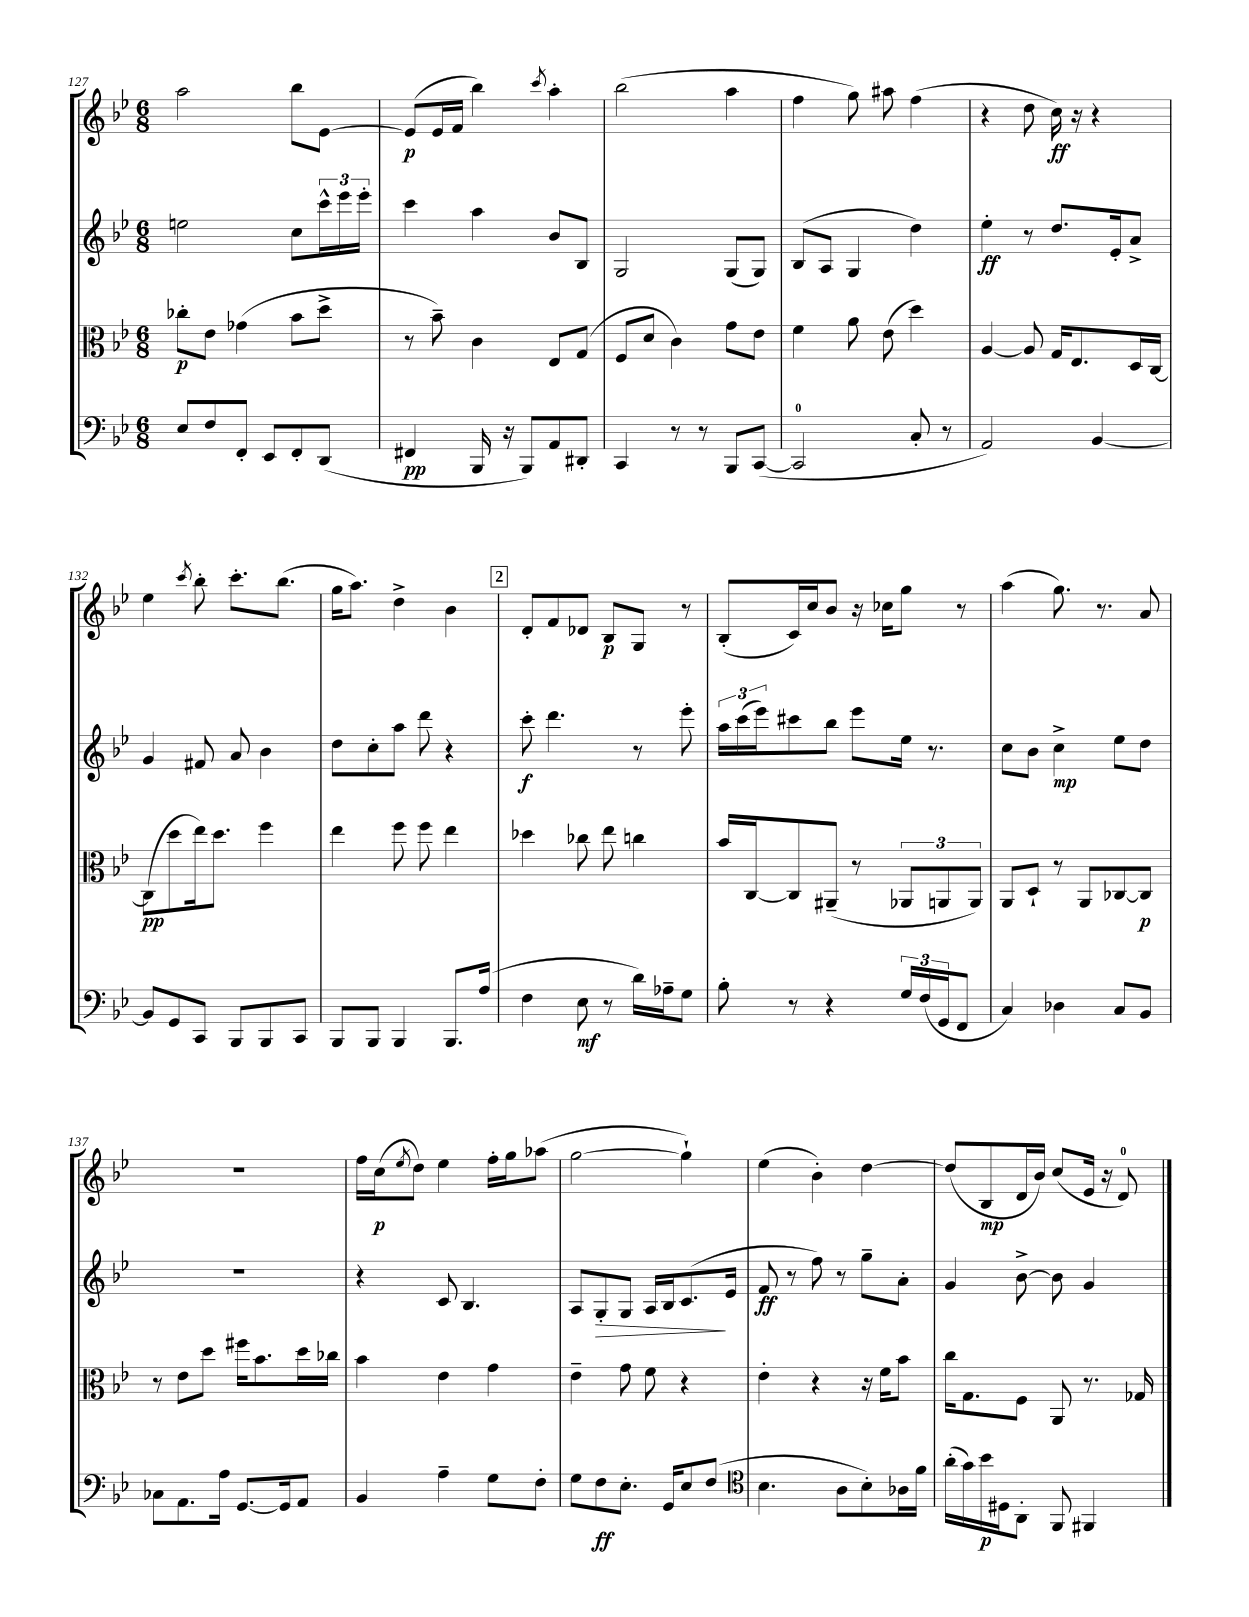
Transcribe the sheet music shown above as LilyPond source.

<<
\new StaffGroup <<
\new Staff = "s0" {
    \clef treble \key bes \major \numericTimeSignature \time 6/8
    a''2 bes''8 ees'8~ |
    ees'8\p( ees'16 f'16 bes''4) \acciaccatura { c'''8 } a''4-. |
    bes''2( a''4 |
    f''4 g''8) ais''8 f''4( |
    r4 d''8 c''16\ff) r16 r4 |
    ees''4 \acciaccatura { c'''8 } bes''8-. c'''8.-. bes''8.( |
    g''16 a''8.) d''4-> bes'4 |
    \mark \markup { \box "2" } d'8-. f'8 des'8 bes8\p g8 r8 |
    bes8-.( c'16) c''16 bes'8 r16 ces''16 g''8 r8 |
    a''4( g''8.) r8. a'8 |
    R2. |
    f''16 c''16\p( \acciaccatura { ees''8 } d''8) ees''4 f''16-. g''16 aes''8( |
    g''2~ g''4-!) |
    ees''4( bes'4-.) d''4~ |
    d''8( bes8\mp d'16 bes'16) c''8( ees'16 r16 d'8-0) \bar "|." |
}
\new Staff = "s1" {
    \clef treble \key bes \major \numericTimeSignature \time 6/8
    e''2 c''8 \tuplet 3/2 { c'''16-^ ees'''16 ees'''16-. } |
    c'''4 a''4 bes'8 bes8 |
    g2 g8( g8) |
    bes8( a8 g4 d''4) |
    ees''4-.\ff r8 d''8. ees'16-. a'8-> |
    g'4 fis'8 a'8 bes'4 |
    d''8 c''8-. a''8 d'''8 r4 |
    \mark \markup { \box "2" } c'''8-.\f d'''4. r8 ees'''8-. |
    \tuplet 3/2 { a''16 c'''16( ees'''16) } cis'''8 bes''8 ees'''8 ees''16 r8. |
    c''8 bes'8 c''4->\mp ees''8 d''8 |
    R2. |
    r4 c'8 bes4. |
    a8 g8-.\> g8 a16 bes16 c'8.\!( ees'16 |
    f'8\ff r8 f''8) r8 g''8-- a'8-. |
    g'4 bes'8~-> bes'8 g'4 \bar "|." |
}
\new Staff = "s2" {
    \clef alto \key bes \major \numericTimeSignature \time 6/8
    ces''8-.\p ees'8 ges'4( bes'8 d''8-> |
    r8 bes'8--) c'4 ees8 g8( |
    f8 d'8 c'4) g'8 ees'8 |
    f'4 a'8 ees'8( d''4) |
    a4~ a8 g16 ees8. d16 c16~ |
    c8\pp( d''8 ees''16) d''8. f''4 |
    ees''4 f''8 f''8 ees''4 |
    \mark \markup { \box "2" } des''4 ces''8 ees''8 c''4 |
    bes'16 c16~ c8 ais,8--( r8 \tuplet 3/2 { aes,8 a,8 a,8) } |
    a,8 d8-! r8 a,8 ces8~ ces8\p |
    r8 ees'8 d''8 fis''16 bes'8. d''16 ces''16 |
    bes'4 ees'4 g'4 |
    ees'4-- g'8 f'8 r4 |
    ees'4-. r4 r16 f'16 bes'8 |
    c''16 g8. f8 a,8 r8. ges16 \bar "|." |
}
\new Staff = "s3" {
    \clef bass \key bes \major \numericTimeSignature \time 6/8
    ees8 f8 f,8-. ees,8 f,8-. d,8( |
    fis,4\pp bes,,16 r16 bes,,8) a,8 dis,8-. |
    c,4 r8 r8 bes,,8 c,8~( |
    c,2-0 c8-. r8 |
    a,2) bes,4~ |
    bes,8 g,8 c,8 bes,,8 bes,,8 c,8 |
    bes,,8 bes,,8 bes,,4 bes,,8. a16( |
    \mark \markup { \box "2" } f4 ees8\mf r8 d'16) aes16-- g8 |
    bes8-. r8 r4 \tuplet 3/2 { g16 f16( g,16 } f,8 |
    c4) des4 c8 bes,8 |
    ces8 a,8. a16 g,8.~ g,16 a,8 |
    bes,4 a4-- g8 f8-. |
    g8 f8\ff ees8.-. g,16 ees8 f8( |
    \clef tenor bes4. a8 bes8-.) aes16 f'16 |
    a'16-.( g'16) bes'16\p dis16 a,8-. f,8 fis,4 \bar "|." |
}
>>
>>
\layout { \context { \Score currentBarNumber = #127 } }
